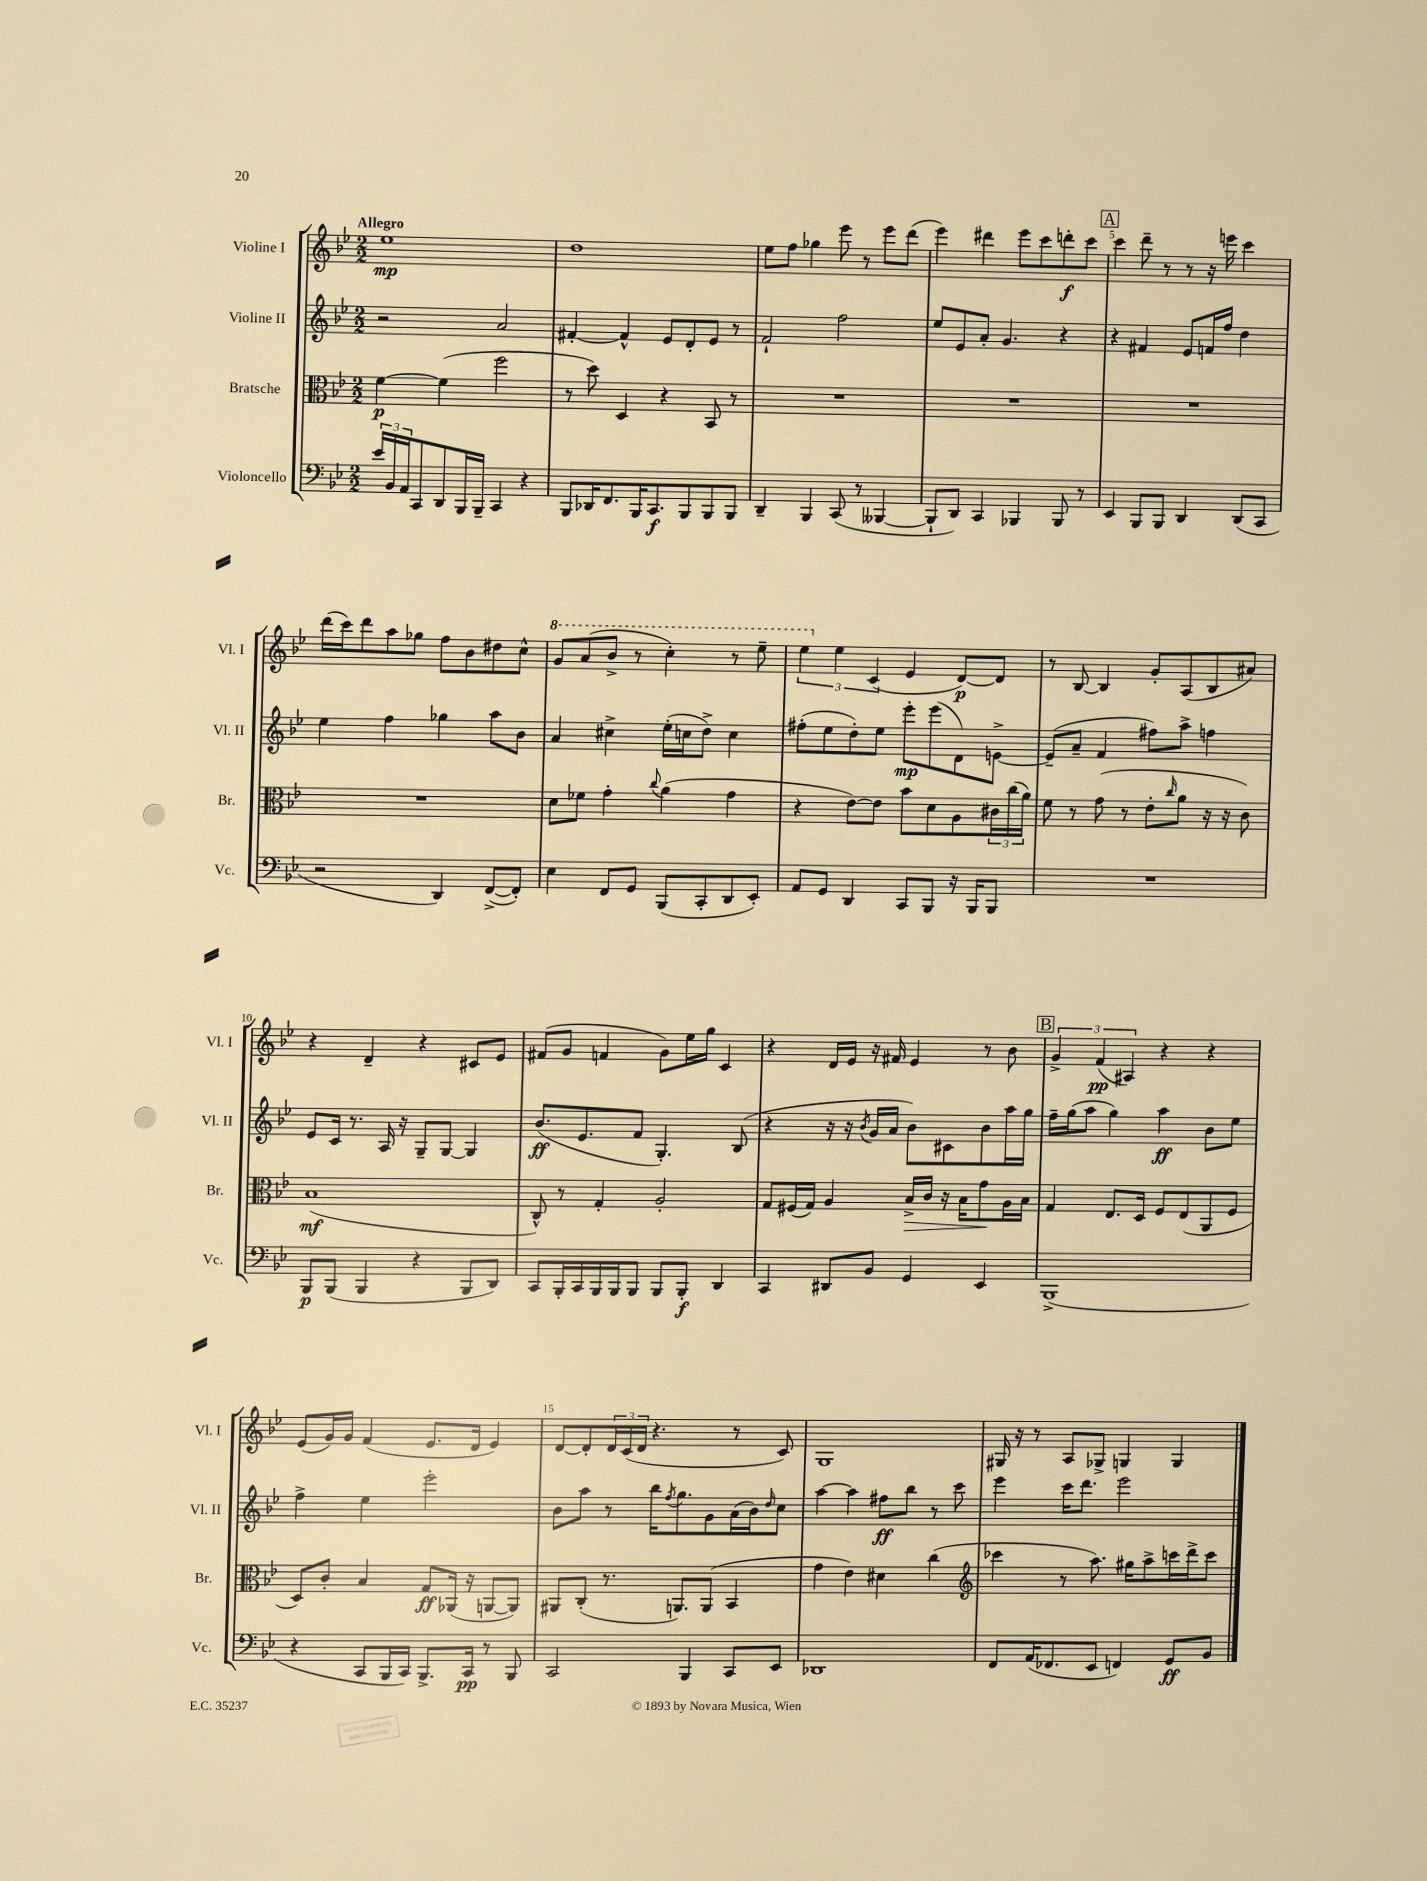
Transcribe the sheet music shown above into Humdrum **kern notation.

**kern	**dynam	**kern	**dynam	**kern	**dynam	**kern	**dynam
*part4	*part4	*part3	*part3	*part2	*part2	*part1	*part1
*staff4	*staff4	*staff3	*staff3	*staff2	*staff2	*staff1	*staff1
*I"Violoncello	*	*I"Bratsche	*	*I"Violine II	*	*I"Violine I	*
*I'Vc.	*	*I'Br.	*	*I'Vl. II	*	*I'Vl. I	*
*clefF4	*	*clefC3	*	*clefG2	*	*clefG2	*
*k[b-e-]	*	*k[b-e-]	*	*k[b-e-]	*	*k[b-e-]	*
*M2/2	*	*M2/2	*	*M2/2	*	*M2/2	*
=1	=1	=1	=1	=1	=1	=1	=1
!	!	!	!	!	!	!LO:TX:a:B:t=Allegro	!
24e-/LL	.	[4f\	p	2r	.	1ee-	mp
24BB-/	.	.	.	.	.	.	.
24AA/J	.	.	.	.	.	.	.
8CC/	.	.	.	.	.	.	.
8DD/	.	(4f\]	.	.	.	.	.
16BBB-/L	.	.	.	.	.	.	.
16BBB-~/JJ	.	.	.	.	.	.	.
4CC/	.	2ff\	.	2a/	.	.	.
4r	.	.	.	.	.	.	.
=2	=2	=2	=2	=2	=2	=2	=2
8BBB-/L	.	8r	.	[4f#X'/	.	1dd	.
16DD-X/K	.	8dd\)	.	.	.	.	.
8.FF/	.	.	.	.	.	.	.
.	.	4D/	.	4f#^^/]	.	.	.
16BBB-/K	.	.	.	.	.	.	.
8.CC/	f	.	.	.	.	.	.
.	.	4r	.	8e-/L	.	.	.
8BBB-/	.	.	.	8d'/	.	.	.
8BBB-/	.	8BB-/	.	8e-/J	.	.	.
8BBB-/J	.	8r	.	8r	.	.	.
=3	=3	=3	=3	=3	=3	=3	=3
4DD~/	.	1r	.	2f`/	.	8ee-\L	.
.	.	.	.	.	.	8ff\J	.
4BBB-/	.	.	.	.	.	4gg-X\	.
(8CC/	.	.	.	2ff\	.	8eee-\	.
8r	.	.	.	.	.	8r	.
[4BBB--X/	.	.	.	.	.	8eee-\L	.
.	.	.	.	.	.	(8ddd\J	.
=4	=4	=4	=4	=4	=4	=4	=4
8BBB--`/L]	.	1r	.	8ee-/L	.	4eee-\)	.
8DD/J)	.	.	.	8e-/	.	.	.
4CC/	.	.	.	8a'/J	.	4ddd#X\	.
.	.	.	.	4.g/	.	.	.
4BBB-X/	.	.	.	.	.	8eee-\L	.
.	.	.	.	.	.	8ccc\	.
8BBB-/	.	.	.	4r	.	8dddn'\	f
8r	.	.	.	.	.	8ccc\J	.
!!LO:REH:place=s1:t=A
=5	=5	=5	=5	=5	=5	=5	=5
4EE-/	.	1r	.	4r	.	4ccc\	.
8BBB-/L	.	.	.	4f#X/	.	8ddd~\	.
8BBB-/J	.	.	.	.	.	8r	.
4DD/	.	.	.	8e-/L	.	8r	.
.	.	.	.	16fn/L	.	16r	.
.	.	.	.	16ff/JJ	.	16eeen\	.
(8DD/L	.	.	.	4dd\	.	4ccc\	.
8CC/J	.	.	.	.	.	.	.
!!LO:LB:g=z
=6	=6	=6	=6	=6	=6	=6	=6
2r	.	1r	.	4ee-\	.	(16ddd\LL	.
.	.	.	.	.	.	16ccc\J)	.
.	.	.	.	.	.	8ddd\	.
.	.	.	.	4ff\	.	8aa\	.
.	.	.	.	.	.	8gg-X\J	.
4DD/)	.	.	.	4gg-X\	.	8ff\L	.
.	.	.	.	.	.	8b-\	.
([8FF^/L	.	.	.	8aa\L	.	8dd#X\	.
8FF'/J])	.	.	.	8b-\J	.	8cc^^\J	.
=7	=7	=7	=7	=7	=7	=7	=7
*	*	*	*	*	*	*8va	*
4E-\	.	8d\L	.	4a/	.	8gg/L	.
.	.	8f-X\J	.	.	.	(8aa/	.
8FF/L	.	4g'\	.	4cc#X^\	.	8bb-^/J	.
8GG/J	.	.	.	.	.	8r	.
.	.	8qqcc/	.	.	.	.	.
(8BBB-/L	.	(4a\	.	(16ee-'\LL	.	4ccc'\)	.
.	.	.	.	16ccn\J	.	.	.
8CC'/	.	.	.	8dd^\J)	.	.	.
8DD/	.	4g\	.	4cc\	.	8r	.
8EE-'/J)	.	.	.	.	.	8eee-~\	.
=8	=8	=8	=8	=8	=8	=8	=8
8AA/L	.	4r	.	(8ff#X'\L	.	6eee-\	.
8GG/J	.	.	.	8ee-\	.	.	.
*	*	*	*	*	*	*X8va	*
.	.	.	.	.	.	6ee-\	.
4DD/	.	[8e-\L)	.	8dd'\)	.	.	.
.	.	.	.	.	.	(6c/	.
.	.	8e-\J]	.	8ee-\J	.	.	.
8CC/L	.	8b-\L	.	8eee-'\L	mp	4e-/	.
8BBB-/J	.	8d\	.	(8eee-\	.	.	.
16r	.	8A\	.	8d\)	.	[8d/L)	p
16BBB-/KL	.	.	.	.	.	.	.
8BBB-/J	.	24c#X\L	.	[8en^\J	.	8d/J]	.
.	.	(24cc\	.	.	.	.	.
.	.	24a\JJ)	.	.	.	.	.
=9	=9	=9	=9	=9	=9	=9	=9
1r	.	8f\	.	(8e~/L]	.	8r	.
.	.	8r	.	8a~/J	.	[8B-/	.
.	.	(8g\	.	4f/	.	4B-/]	.
.	.	8r	.	.	.	.	.
.	.	8e-'\L	.	8ff#X\L)	.	8g'/L	.
.	.	16qqcc/	.	.	.	.	.
.	.	8a\J	.	8aa^\J	.	(8A/	.
.	.	16r	.	4ffn\	.	8B-/	.
.	.	16r	.	.	.	.	.
.	.	8c\)	.	.	.	8a#X/J)	.
!!LO:LB:g=z
=10	=10	=10	=10	=10	=10	=10	=10
8BBB-/L	p	(1B-	mf	8e-/L	.	4r	.
(8BBB-/J	.	.	.	16c/Jk	.	.	.
.	.	.	.	8.r	.	.	.
4BBB-/	.	.	.	.	.	4d~/	.
.	.	.	.	16A/	.	.	.
.	.	.	.	16r	.	.	.
4r	.	.	.	8G~/L	.	4r	.
.	.	.	.	[8G/J	.	.	.
8BBB-/L	.	.	.	4G/]	.	8c#X/L	.
8DD/J)	.	.	.	.	.	8e-/J	.
=11	=11	=11	=11	=11	=11	=11	=11
8CC/L	.	8C^^/)	.	(8.b-/L	ff	(8f#X/L	.
16BBB-'/L	.	8r	.	.	.	8g/J	.
16CC/	.	.	.	8.e-/	.	.	.
16BBB-/	.	4G'/	.	.	.	4fn/	.
16BBB-/J	.	.	.	.	.	.	.
8BBB-/J	.	.	.	8f/J	.	.	.
8BBB-/L	.	2A'/	.	4.G'/)	.	8g\L)	.
8BBB-'/J	f	.	.	.	.	16ee-\L	.
.	.	.	.	.	.	16gg\JJ	.
4DD/	.	.	.	.	.	4c/	.
.	.	.	.	(8B-/	.	.	.
=12	=12	=12	=12	=12	=12	=12	=12
4CC/	.	8G/L	.	4r	.	4r	.
.	.	(16F#X/L	.	.	.	.	.
.	.	16G/JJ)	.	.	.	.	.
8DD#X/L	.	4A/	.	16r	.	16d/LL	.
.	.	.	.	16r	.	16e-/JJ	.
.	.	.	.	8qb-/	.	.	.
8BB-/J	.	.	.	16g/LL	.	16r	.
.	.	.	.	16a/JJ	.	16f#X/	.
!	!	!	!LO:HP:b	!	!	!	!
4GG/	.	16B-^/LL	>	8b-\L)	.	4e-/	.
.	.	16c/JJ	.	.	.	.	.
.	.	16r	.	8c#X\	.	.	.
.	.	16B-\KL	.	.	.	.	.
4EE-/	.	8g\	.	8b-\	.	8r	.
.	.	16A\L	]	16aa\L	.	8b-\	.
.	.	16B-\JJ	.	16gg\JJ	.	.	.
!!LO:REH:place=s1:t=B
=13	=13	=13	=13	=13	=13	=13	=13
(1BBB-^	.	4G/	.	16ff~\LL	.	6g^/	.
.	.	.	.	(16gg\J	.	.	.
.	.	.	.	8aa\J	.	.	.
.	.	.	.	.	.	(6f/	pp
.	.	8.E-/L	.	4gg\)	.	.	.
.	.	.	.	.	.	6A#X/)	.
.	.	16D/Jk	.	.	.	.	.
.	.	8F/L	.	4aa\	ff	4r	.
.	.	(8E-/	.	.	.	.	.
.	.	8AA/	.	8b-\L	.	4r	.
.	.	8F/J	.	8ee-\J	.	.	.
!!LO:LB:g=z
=14	=14	=14	=14	=14	=14	=14	=14
4r	.	8D/L)	.	4ff^\	.	(8e-/L	.
.	.	8c'/J	.	.	.	16g/L)	.
.	.	.	.	.	.	16g/JJ	.
8CC/L	.	4B-/	.	4ee-\	.	(4f/	.
16BBB-/L	.	.	.	.	.	.	.
16CC/JJ)	.	.	.	.	.	.	.
8.BBB-^/L	.	8G/L	ff	2eee-'\	.	8.e-/L	.
.	.	(16AA-X/Jk	.	.	.	.	.
16CC/Jk	pp	16r	.	.	.	16d/Jk	.
8r	.	[8AAn/L	.	.	.	4e-/)	.
8BBB-/	.	8AA/J])	.	.	.	.	.
=15	=15	=15	=15	=15	=15	=15	=15
2CC/	.	8AA#X/L	.	8b-\L	.	[8d/L	.
.	.	(8C'/J	.	8aa\J	.	8d'/]	.
.	.	8.r	.	8r	.	24d/L	.
.	.	.	.	.	.	(24c/	.
.	.	.	.	.	.	24d/JJ	.
.	.	.	.	16bb-\KL	.	4.r	.
.	.	.	.	8qff/	.	.	.
.	.	8.AAn/L)	.	8.gg\	.	.	.
4BBB-/	.	.	.	.	.	.	.
.	.	(8AA/J	.	8g\	.	.	.
8CC/L	.	4BB-/	.	(16a\L	.	8r	.
.	.	.	.	16b-\J)	.	.	.
.	.	.	.	16qqdd/	.	.	.
8EE-/J	.	.	.	8cc\J	.	8c/)	.
=16	=16	=16	=16	=16	=16	=16	=16
1DD-X	.	4g\	.	[4aa\	.	1G	.
.	.	4e-\)	.	4aa\]	.	.	.
.	.	4d#X\	.	8ff#X\L	ff	.	.
.	.	.	.	8bb-\J	.	.	.
.	.	(4cc\	.	8r	.	.	.
.	.	.	.	8ccc\	.	.	.
=17	=17	=17	=17	=17	=17	=17	=17
*	*	*clefG2	*	*	*	*	*
8FF/L	.	4ccc-X\	.	4eee-\	.	16G#X/	.
.	.	.	.	.	.	16r	.
(16AA/K	.	.	.	.	.	8r	.
8.FF-X/	.	.	.	.	.	.	.
.	.	8r	.	16ccc\KL	.	8A/L	.
.	.	.	.	8.ddd\J	.	.	.
8EE-/J	.	8.aa\)	.	.	.	8G-X^/J	.
4FFn/)	.	.	.	2eee-\	.	4Gn/	.
.	.	16gg#X\KL	.	.	.	.	.
.	.	8aa^\	.	.	.	.	.
8GG/L	ff	16cccn\L	.	.	.	4G/	.
.	.	16ddd^\J	.	.	.	.	.
8BB-/J	.	8ccc\J	.	.	.	.	.
==	==	==	==	==	==	==	==
*-	*-	*-	*-	*-	*-	*-	*-
